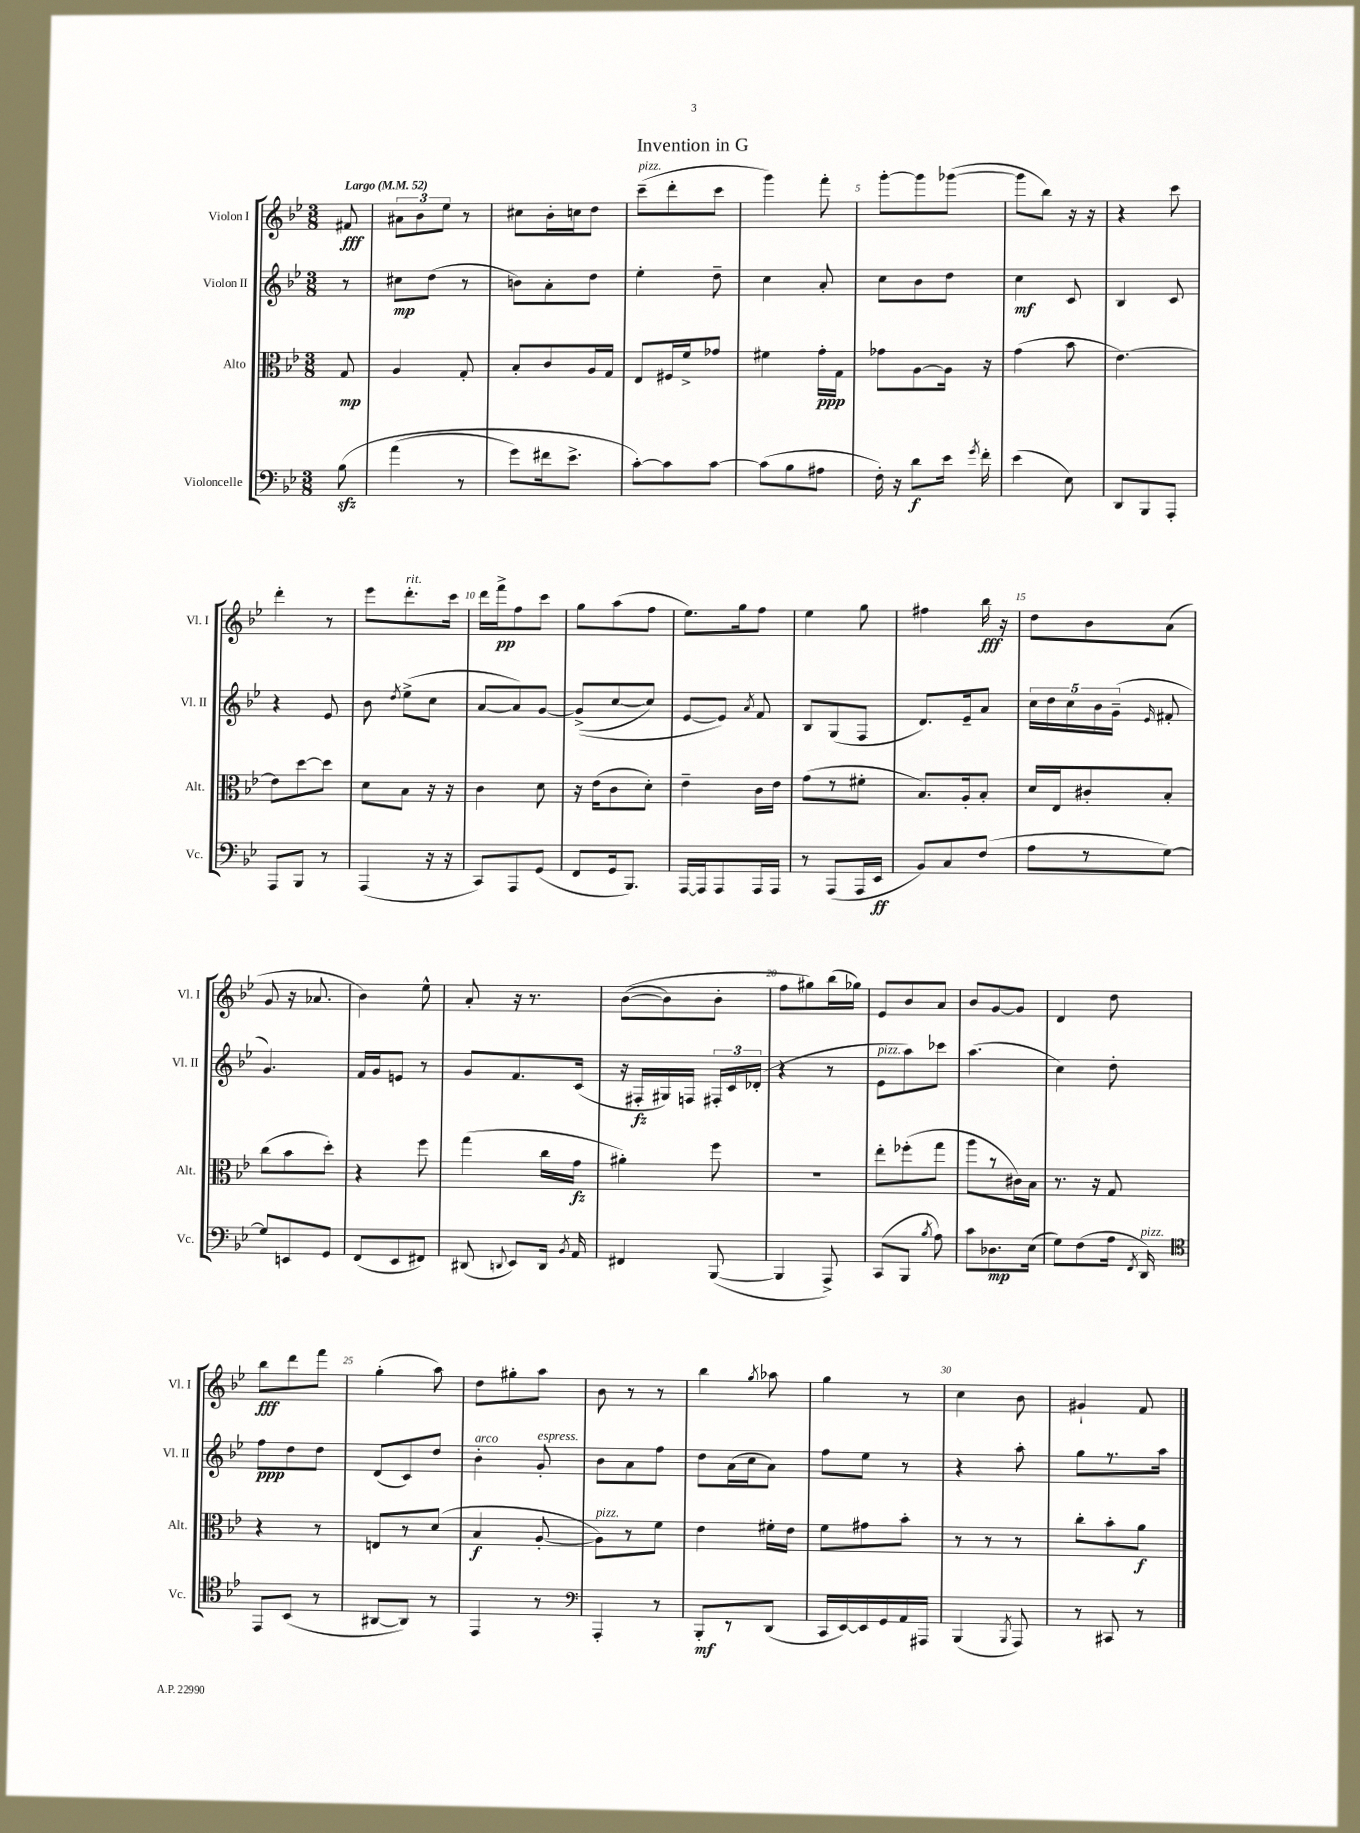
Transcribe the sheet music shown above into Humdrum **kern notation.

**kern	**dynam	**kern	**dynam	**kern	**dynam	**kern	**dynam
*part4	*part4	*part3	*part3	*part2	*part2	*part1	*part1
*staff4	*staff4	*staff3	*staff3	*staff2	*staff2	*staff1	*staff1
*I"Violoncelle	*	*I"Alto	*	*I"Violon II	*	*I"Violon I	*
*I'Vc.	*	*I'Alt.	*	*I'Vl. II	*	*I'Vl. I	*
*clefF4	*	*clefC3	*	*clefG2	*	*clefG2	*
*k[b-e-]	*	*k[b-e-]	*	*k[b-e-]	*	*k[b-e-]	*
*M3/8	*	*M3/8	*	*M3/8	*	*M3/8	*
*MM52	*	*MM52	*	*MM52	*	*MM52	*
=	=	=	=	=	=	=	=
!	!	!	!	!	!	!LO:TX:a:B:t=Largo	!
(8B-zz\	.	8G/	mp	8r	.	8f#X/	fff
=1	=1	=1	=1	=1	=1	=1	=1
(4a\	.	4A/	.	8cc#X\L	mp	12a#X\L	.
.	.	.	.	.	.	12b-\	.
.	.	.	.	(8dd\J	.	.	.
.	.	.	.	.	.	12ee-\J	.
8r	.	8G'/	.	8r	.	8r	.
=2	=2	=2	=2	=2	=2	=2	=2
8g\L)	.	8B-'/L	.	8bn\L)	.	8cc#X\L	.
16f#X\k	.	8c/	.	8a'\	.	16b-'\L	.
8.e-^\J	.	.	.	.	.	16ccn\J	.
.	.	16A/L	.	8dd\J	.	8dd\J	.
.	.	16G/JJ	.	.	.	.	.
=3	=3	=3	=3	=3	=3	=3	=3
!	!	!	!	!	!	!LO:TX:a:i:t=pizz.	!
[8c'\L)	.	8E-/L	.	4ee-'\	.	(8ccc~\L	.
8c\]	.	16F#X/L	.	.	.	8ddd'\	.
.	.	16f^/J	.	.	.	.	.
[8c\J	.	8g-X/J	.	8dd~\	.	8ccc\J	.
=4	=4	=4	=4	=4	=4	=4	=4
(8c\L]	.	4f#X\	.	4cc\	.	4ggg\)	.
8B-\	.	.	.	.	.	.	.
8A#X\J	.	16g'\LL	ppp	8a'/	.	8fff'\	.
.	.	16G\JJ	.	.	.	.	.
=5	=5	=5	=5	=5	=5	=5	=5
16F'\)	.	8g-X\L	.	8cc\L	.	[8ggg'\L	.
16r	.	.	.	.	.	.	.
8d\L	f	[8A\	.	8b-\	.	8ggg\]	.
16e-\Jk	.	16A\Jk]	.	8dd\J	.	([8ggg-X\J	.
8qg/	.	.	.	.	.	.	.
16f'\	.	16r	.	.	.	.	.
=6	=6	=6	=6	=6	=6	=6	=6
(4e-\	.	(4g\	.	4cc\	mf	8ggg-\L]	.
.	.	.	.	.	.	8bb-\J)	.
8E-\)	.	8b-\	.	8c/	.	16r	.
.	.	.	.	.	.	16r	.
=7	=7	=7	=7	=7	=7	=7	=7
8DD/L	.	[4.e-\)	.	4B-/	.	4r	.
8BBB-/	.	.	.	.	.	.	.
8AAA'/J	.	.	.	8c/	.	8ccc\	.
!!LO:LB:g=z
=8	=8	=8	=8	=8	=8	=8	=8
8AAA/L	.	8e-\L]	.	4r	.	4ddd'\	.
8BBB-/J	.	[8dd\	.	.	.	.	.
8r	.	8dd\J]	.	8e-/	.	8r	.
=9	=9	=9	=9	=9	=9	=9	=9
(4AAA/	.	8d\L	.	8b-\	.	8eee-\L	.
.	.	.	.	8qdd/	.	.	.
!	!	!	!	!	!	!LO:TX:a:i:t=rit.	!
.	.	8B-\J	.	(8ee-^\L	.	8.ddd'\	.
16r	.	16r	.	8cc\J	.	.	.
16r	.	16r	.	.	.	16ccc\Jk	.
=10	=10	=10	=10	=10	=10	=10	=10
8CC/L)	.	4c\	.	[8a/L	.	16ddd\LL	.
.	.	.	.	.	.	16fff^\J	pp
8AAA/	.	.	.	8a/])	.	8ff\	.
(8GG/J	.	8d\	.	[8g/J	.	8ccc\J	.
=11	=11	=11	=11	=11	=11	=11	=11
8FF/L	.	16r	.	((8g^/L]	.	8gg\L	.
.	.	(16e-\KL	.	.	.	.	.
16GG/k	.	8c\	.	[8cc/	.	(8aa\	.
8.BBB-/J)	.	.	.	.	.	.	.
.	.	8d'\J)	.	8cc/J])	.	8ff\J	.
=12	=12	=12	=12	=12	=12	=12	=12
[16AAA/LL	.	4e-~\	.	[8e-/L	.	8.ee-\L)	.
16AAA/J]	.	.	.	.	.	.	.
8AAA/	.	.	.	8e-/J])	.	.	.
.	.	.	.	.	.	16gg\k	.
.	.	.	.	8qa/	.	.	.
16AAA/L	.	16c\LL	.	8f/	.	8ff\J	.
16AAA/JJ	.	16e-\JJ	.	.	.	.	.
=13	=13	=13	=13	=13	=13	=13	=13
8r	.	(8g\L	.	8B-/L	.	4ee-\	.
(8AAA/L	.	8r	.	(8G/	.	.	.
16AAA/L	.	8f#X'\J	.	8F/J	.	8gg\	.
16EE-/JJ	ff	.	.	.	.	.	.
=14	=14	=14	=14	=14	=14	=14	=14
8BB-/L)	.	8.B-/L)	.	8.d/L)	.	4ff#X\	.
8C/	.	.	.	.	.	.	.
.	.	16A'/k	.	16e-~/k	.	.	.
(8F/J	.	8B-'/J	.	8a/J	.	16bb-\	fff
.	.	.	.	.	.	16r	.
=15	=15	=15	=15	=15	=15	=15	=15
8A\L	.	16d/LL	.	20cc\LL	.	8dd\L	.
.	.	.	.	20dd\	.	.	.
.	.	16E-/J	.	.	.	.	.
.	.	.	.	20cc\	.	.	.
8r	.	8c#X'/	.	.	.	8b-\	.
.	.	.	.	20b-\	.	.	.
.	.	.	.	(20g~\JJ	.	.	.
.	.	.	.	16qqe-/	.	.	.
[8G\J)	.	8B-'/J	.	8f#X'/	.	(8a\J	.
!!LO:LB:g=z
=16	=16	=16	=16	=16	=16	=16	=16
8G/L]	.	(8cc\L	.	4.g/)	.	8g/	.
8EEn/	.	8b-\	.	.	.	16r	.
.	.	.	.	.	.	8.a-X/	.
8GG/J	.	8dd'\J)	.	.	.	.	.
=17	=17	=17	=17	=17	=17	=17	=17
(8FF/L	.	4r	.	16f/LL	.	4b-\)	.
.	.	.	.	16g/J	.	.	.
8EE-/	.	.	.	8en/J	.	.	.
8FF#X/J)	.	8ff\	.	8r	.	8ee-^^\	.
=18	=18	=18	=18	=18	=18	=18	=18
(8DD#X/	.	(4gg\	.	8g/L	.	8a'/	.
8qqDDn/	.	.	.	.	.	.	.
8EE-/L)	.	.	.	8.f/	.	16r	.
.	.	.	.	.	.	8.r	.
16DD/Jk	.	16cc\LL	.	.	.	.	.
8qBB-/	.	.	.	.	.	.	.
16AA/	.	16g\JJ	fz	(16c/Jk	.	.	.
=19	=19	=19	=19	=19	=19	=19	=19
4FF#X/	.	4a#X'\)	.	16r	.	(([8b-\L	.
.	.	.	.	16F#X'/LL	fz	.	.
.	.	.	.	16G#X/)	.	8b-\])	.
.	.	.	.	16Fn/JJ	.	.	.
([8BBB-/	.	8ff\	.	24F#X'/LL	.	8b-'\J	.
.	.	.	.	24c/	.	.	.
.	.	.	.	(24d-X'/JJ	.	.	.
=20	=20	=20	=20	=20	=20	=20	=20
4BBB-/]	.	4.r	.	4r	.	8ff\L	.
.	.	.	.	.	.	8gg#X\)	.
8AAA^/)	.	.	.	8r	.	(16bb-\L	.
.	.	.	.	.	.	16gg-X\JJ)	.
=21	=21	=21	=21	=21	=21	=21	=21
!	!	!	!	!LO:TX:a:i:t=pizz.	!	!	!
(8CC/L	.	8ee-'\L	.	8e-\L	.	8e-/L	.
8BBB-/J	.	(8ff-X'\	.	8aa\)	.	8b-/	.
8qB-/	.	.	.	.	.	.	.
8A\)	.	8gg\J	.	8ccc-X\J	.	8a/J	.
=22	=22	=22	=22	=22	=22	=22	=22
8c\L	.	8aa\L	.	(4.aa\	.	8b-/L	.
8.D-X\	mp	8r	.	.	.	[8g/	.
.	.	16c#X\L)	.	.	.	8g/J]	.
(16E-\Jk	.	16B-\JJ	.	.	.	.	.
=23	=23	=23	=23	=23	=23	=23	=23
8G\L)	.	8.r	.	4cc\)	.	4d/	.
(8F\	.	.	.	.	.	.	.
.	.	16r	.	.	.	.	.
16A\Jk	.	8G/	.	8dd'\	.	8dd\	.
8qFF/	.	.	.	.	.	.	.
!LO:TX:a:i:t=pizz.	!	!	!	!	!	!	!
16DD/)	.	.	.	.	.	.	.
!!LO:LB:g=z
=24	=24	=24	=24	=24	=24	=24	=24
*clefC4	*	*	*	*	*	*	*
8EE-/L	.	4r	.	8ff\L	ppp	8bb-\L	fff
(8BB-/J	.	.	.	8dd\	.	8ddd\	.
8r	.	8r	.	8dd\J	.	8fff\J	.
=25	=25	=25	=25	=25	=25	=25	=25
[8AA#X/L	.	8En/L	.	(8d/L	.	(4gg'\	.
8AA#/J])	.	8r	.	8c/)	.	.	.
8r	.	(8d/J	.	8dd/J	.	8aa\)	.
=26	=26	=26	=26	=26	=26	=26	=26
!	!	!	!	!LO:TX:a:i:t=arco	!	!	!
4EE-/	.	4B-/	f	4b-'\	.	8dd\L	.
.	.	.	.	.	.	8gg#X'\	.
!	!	!	!	!LO:TX:a:i:t=espress.	!	!	!
8r	.	[8A'/	.	8g'/	.	8aa\J	.
=27	=27	=27	=27	=27	=27	=27	=27
*clefF4	*	*	*	*	*	*	*
!	!	!LO:TX:a:i:t=pizz.	!	!	!	!	!
4AAA'/	.	8A\L])	.	8b-\L	.	8b-\	.
.	.	8r	.	8a\	.	8r	.
8r	.	8f\J	.	8ff\J	.	8r	.
=28	=28	=28	=28	=28	=28	=28	=28
8BBB-'/L	mf	4e-\	.	8dd\L	.	4bb-\	.
8r	.	.	.	(16a\L	.	.	.
.	.	.	.	16cc\J	.	.	.
.	.	.	.	.	.	8qgg/	.
(8DD/J	.	16f#X'\LL	.	8a\J)	.	8aa-X\	.
.	.	16e-\JJ	.	.	.	.	.
=29	=29	=29	=29	=29	=29	=29	=29
16CC/LL	.	8f\L	.	8ff\L	.	4gg\	.
[16EE-/)	.	.	.	.	.	.	.
16EE-/]	.	8g#X\	.	8ee-\J	.	.	.
16GG/	.	.	.	.	.	.	.
16AA/	.	8b-'\J	.	8r	.	8r	.
16AAA#X/JJ	.	.	.	.	.	.	.
=30	=30	=30	=30	=30	=30	=30	=30
(4BBB-/	.	8r	.	4r	.	4cc\	.
.	.	8r	.	.	.	.	.
8qBBB-/	.	.	.	.	.	.	.
8AAA/)	.	8r	.	8aa'\	.	8b-\	.
=31	=31	=31	=31	=31	=31	=31	=31
8r	.	8cc'\L	.	8gg\L	.	4g#X`/	.
8CC#X/	.	8b-'\	.	8.r	.	.	.
8r	.	8a\J	f	.	.	8f/	.
.	.	.	.	16aa\Jk	.	.	.
==	==	==	==	==	==	==	==
*-	*-	*-	*-	*-	*-	*-	*-
